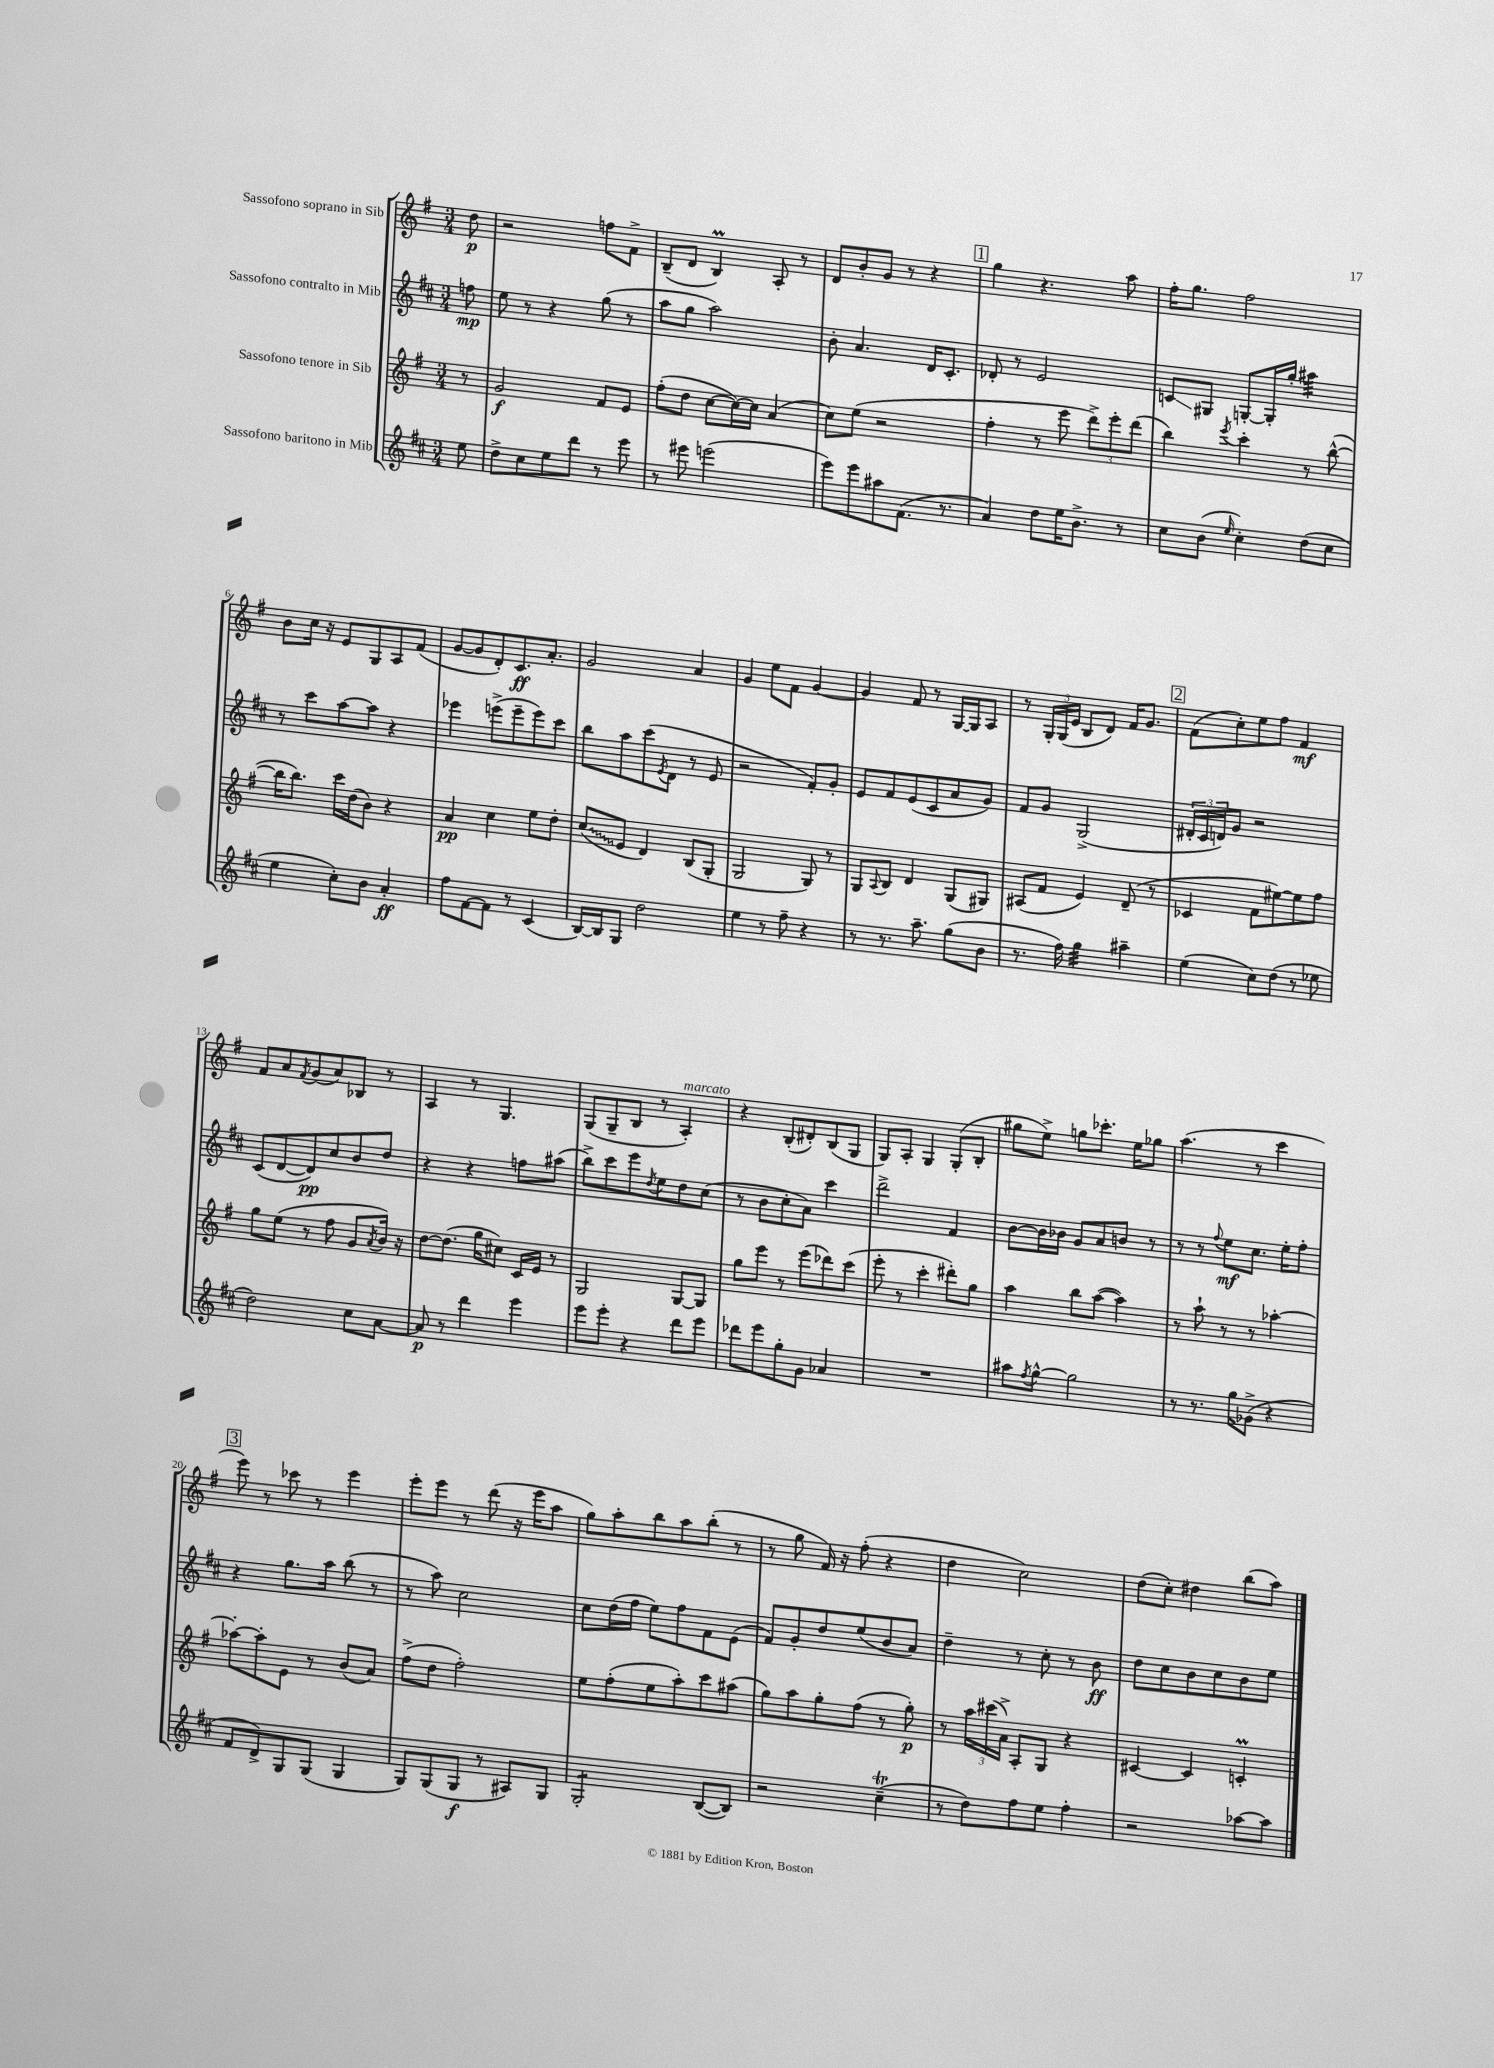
<<
\new StaffGroup <<
\new Staff = "s0" \with { instrumentName = "Sassofono soprano in Sib" } {
    \clef treble \key g \major \numericTimeSignature \time 3/4 \partial 8
    d''8\p |
    r2 f''8 fis'8-> |
    b8--( d'8 b4\prall) a8-. r8 |
    d'8 b'8-. g'8 r8 r4 |
    \mark \markup { \box "1" } g''4 r4. a''8 |
    fis''16-. g''8. fis''2 |
    b'8 c''16 r16 e'8 g8 a8 fis'8( |
    g'8~ g'8 d'8-.) c'8.\ff a'8.-. |
    g'2 a'4 |
    g'4 e''8 fis'8 g'4~ |
    g'4 fis'8 r8 g16~ g16 a8 |
    r8 \tuplet 3/2 { g16-. g16( e'16 } b8 d'8) fis'16 g'8. |
    \mark \markup { \box "2" } fis'8( c''8-.) e''8 fis''8 fis'4\mf |
    fis'8 a'8 \acciaccatura { fis'8 } g'8( a'8) bes8 r8 |
    a4 r8 g4. |
    g8( g8-- b8 r8 a4-.^\markup { \italic "marcato" }) |
    r4 b8-.( dis'8-.) b8( g8 |
    g8) a8-. g4 g8-.( b8-. |
    gis''8 e''8->) g''8 ces'''8.-. e''16 ges''8 |
    a''4.( r8 c'''4 |
    \mark \markup { \box "3" } e'''8) r8 ces'''8 r8 e'''4 |
    e'''8-. e'''8 r8 d'''8( r16 e'''16 a''8 |
    g''8) a''8-. b''8 a''8 b''8-.( r8 |
    r8 g''8 fis'16) r16 fis''8-.( r4 |
    d''4 c''2) |
    d''8( c''8-.) dis''4 b''8( a''8) \bar "|." |
}
\new Staff = "s1" \with { instrumentName = "Sassofono contralto in Mib" } {
    \clef treble \key d \major \numericTimeSignature \time 3/4 \partial 8
    f''8\mp |
    e''8 r8 r4 g''8( r8 |
    a''8 g''8 a''2) |
    b'8-. a'4. d'16 cis'8.-. |
    \mark \markup { \box "1" } des'8-. r8 e'2 |
    c'8\glissando gis8 g8~-. g16-. g''16-. ais''4:32 |
    r8 cis'''8 a''8~ a''8 r4 |
    ees'''4 e'''8->( e'''8-- e'''8) cis'''8 |
    b''8 a''8 cis'''8( \acciaccatura { e'8 } d'8 r8 e'8 |
    r2 fis'8-.) g'8-. |
    e'8 fis'8 e'8( cis'8 a'8 g'8) |
    fis'8 g'8 g2->( |
    \mark \markup { \box "2" } \tuplet 3/2 { dis'16-. cis'16 d'16) } g'8 r2 |
    cis'8( d'8~ d'8\pp) cis''8 b'8 d''8 |
    r4 r4 f''8 ais''8( |
    b''8->) cis'''8 e'''8 \acciaccatura { d''8 } e''8 d''8 cis''8( |
    r8 b'8 cis''8-. a'8) cis'''4 |
    d'''2-> fis'4 |
    b'8~ b'16 bes'16 g'8 a'8 b'8 r8 |
    r8 r8 \appoggiatura { fis''8 } e''8\mf cis''8. e''16-. fis''8-. |
    \mark \markup { \box "3" } r4 g''8. a''16 b''8( r8 |
    r8 a''8) cis''2 |
    cis''8 d''16( fis''16 e''8) fis''8 fis'8 e'8( |
    fis'8) g'8-. d''8 e''8( b'8 a'8) |
    d''4-- r8 cis''8-. r8 b'8\ff |
    d''8 cis''8 b'8 cis''8 b'8 e''8 \bar "|." |
}
\new Staff = "s2" \with { instrumentName = "Sassofono tenore in Sib" } {
    \clef treble \key g \major \numericTimeSignature \time 3/4 \partial 8
    r8 |
    g'2\f fis'8 e'8 |
    fis''8-.( d''8 c''8~ c''16~) c''16 a'4( |
    c''8) e''8( r2 |
    \mark \markup { \box "1" } fis''4-. r8 e'''8 \tuplet 3/2 { d'''8->) e'''8-. d'''8( } |
    b''4) \acciaccatura { e'''8 } c'''4-. r8 b''8~-^( |
    b''16 b''8.) c'''16 d''16( b'8) r4 |
    a'4\pp c''4 e''8 d''8-. |
    \once \override Glissando.style = #'zigzag c''8\glissando( e'8 d'4) b8( g8-. |
    g2 g8) r8 |
    g8 \appoggiatura { a8 } b8 d'4 g8( gis8) |
    ais8( fis'8 e'4) d'8--( r8 |
    \mark \markup { \box "2" } ces'4 fis'8 eis''8~) eis''8 fis''8 |
    g''8 e''8( r8 fis''8 g'8 \acciaccatura { a'8 } b'16) r16 |
    d''8~ d''8.( g''16 cis''8) c'16 e'16 r8 |
    g2 g8~ g8 |
    g''8 e'''8 r8 e'''8( des'''8) c'''8( |
    e'''8-. r8 c'''4-. dis'''8-.) g''8 |
    a''4 b''8 a''8~( a''4) |
    r8 a''8-! r8 r8 aes''4~-. |
    \mark \markup { \box "3" } aes''8~-. aes''8-. e'8 r8 b'8( a'8) |
    fis''8->( d''8 fis''2-.) |
    e''8 fis''8-.( e''8 a''8-.) c'''8 ais''8( |
    g''8) a''8 g''8-. fis''8( r8 g''8-.\p) |
    r8 \tuplet 3/2 { a''16 cis'''16( a'16->) } a8-. g8 r4 |
    cis'4~ cis'4 c'4-.\prall \bar "|." |
}
\new Staff = "s3" \with { instrumentName = "Sassofono baritono in Mib" } {
    \clef treble \key d \major \numericTimeSignature \time 3/4 \partial 8
    e''8 |
    d''8-> cis''8 e''8 d'''8 r8 e'''8 |
    r8 eis'''8 e'''2( |
    e'''8) e'''8 ais''8 fis'8.( r8. |
    \mark \markup { \box "1" } a'4) d''8 e''16 b'8.-> r8 |
    cis''8 b'8( \grace { e''16 } cis''4-.) d''8( cis''8 |
    e''4 cis''8-.) b'8 a'4-.\ff |
    fis''8 fis'8~ fis'8 r8 cis'4( |
    b16~) b16 g8 d''2 |
    e''4 r8 fis''8-- r4 |
    r8 r8. a''8.-- g''8( b'8 |
    r8. fis''16) g''4:32 ais''4-- |
    \mark \markup { \box "2" } e''4( cis''8) d''8( r8 ees''8 |
    d''2) cis''8 a'8~ |
    a'8\p r8 d'''4 e'''4 |
    e'''8 e'''8-. r4 d'''8 e'''8 |
    des'''8 e'''8 g''8-. g'8 aes'4 |
    R2. |
    ais''8 \acciaccatura { fis''8 } g''8~-^ g''2 |
    r8 r8. g''16 ges'8->( r4 |
    \mark \markup { \box "3" } fis'8 d'8->) g8 g8( g4 |
    g8) g8( g8\f r8 ais8) g8 |
    g2:8-. b8~( b8) |
    r2 cis''4--\trill( |
    r8 d''8) fis''8 e''8 fis''4-. |
    r2 aes''8~ aes''8 \bar "|." |
}
>>
>>
